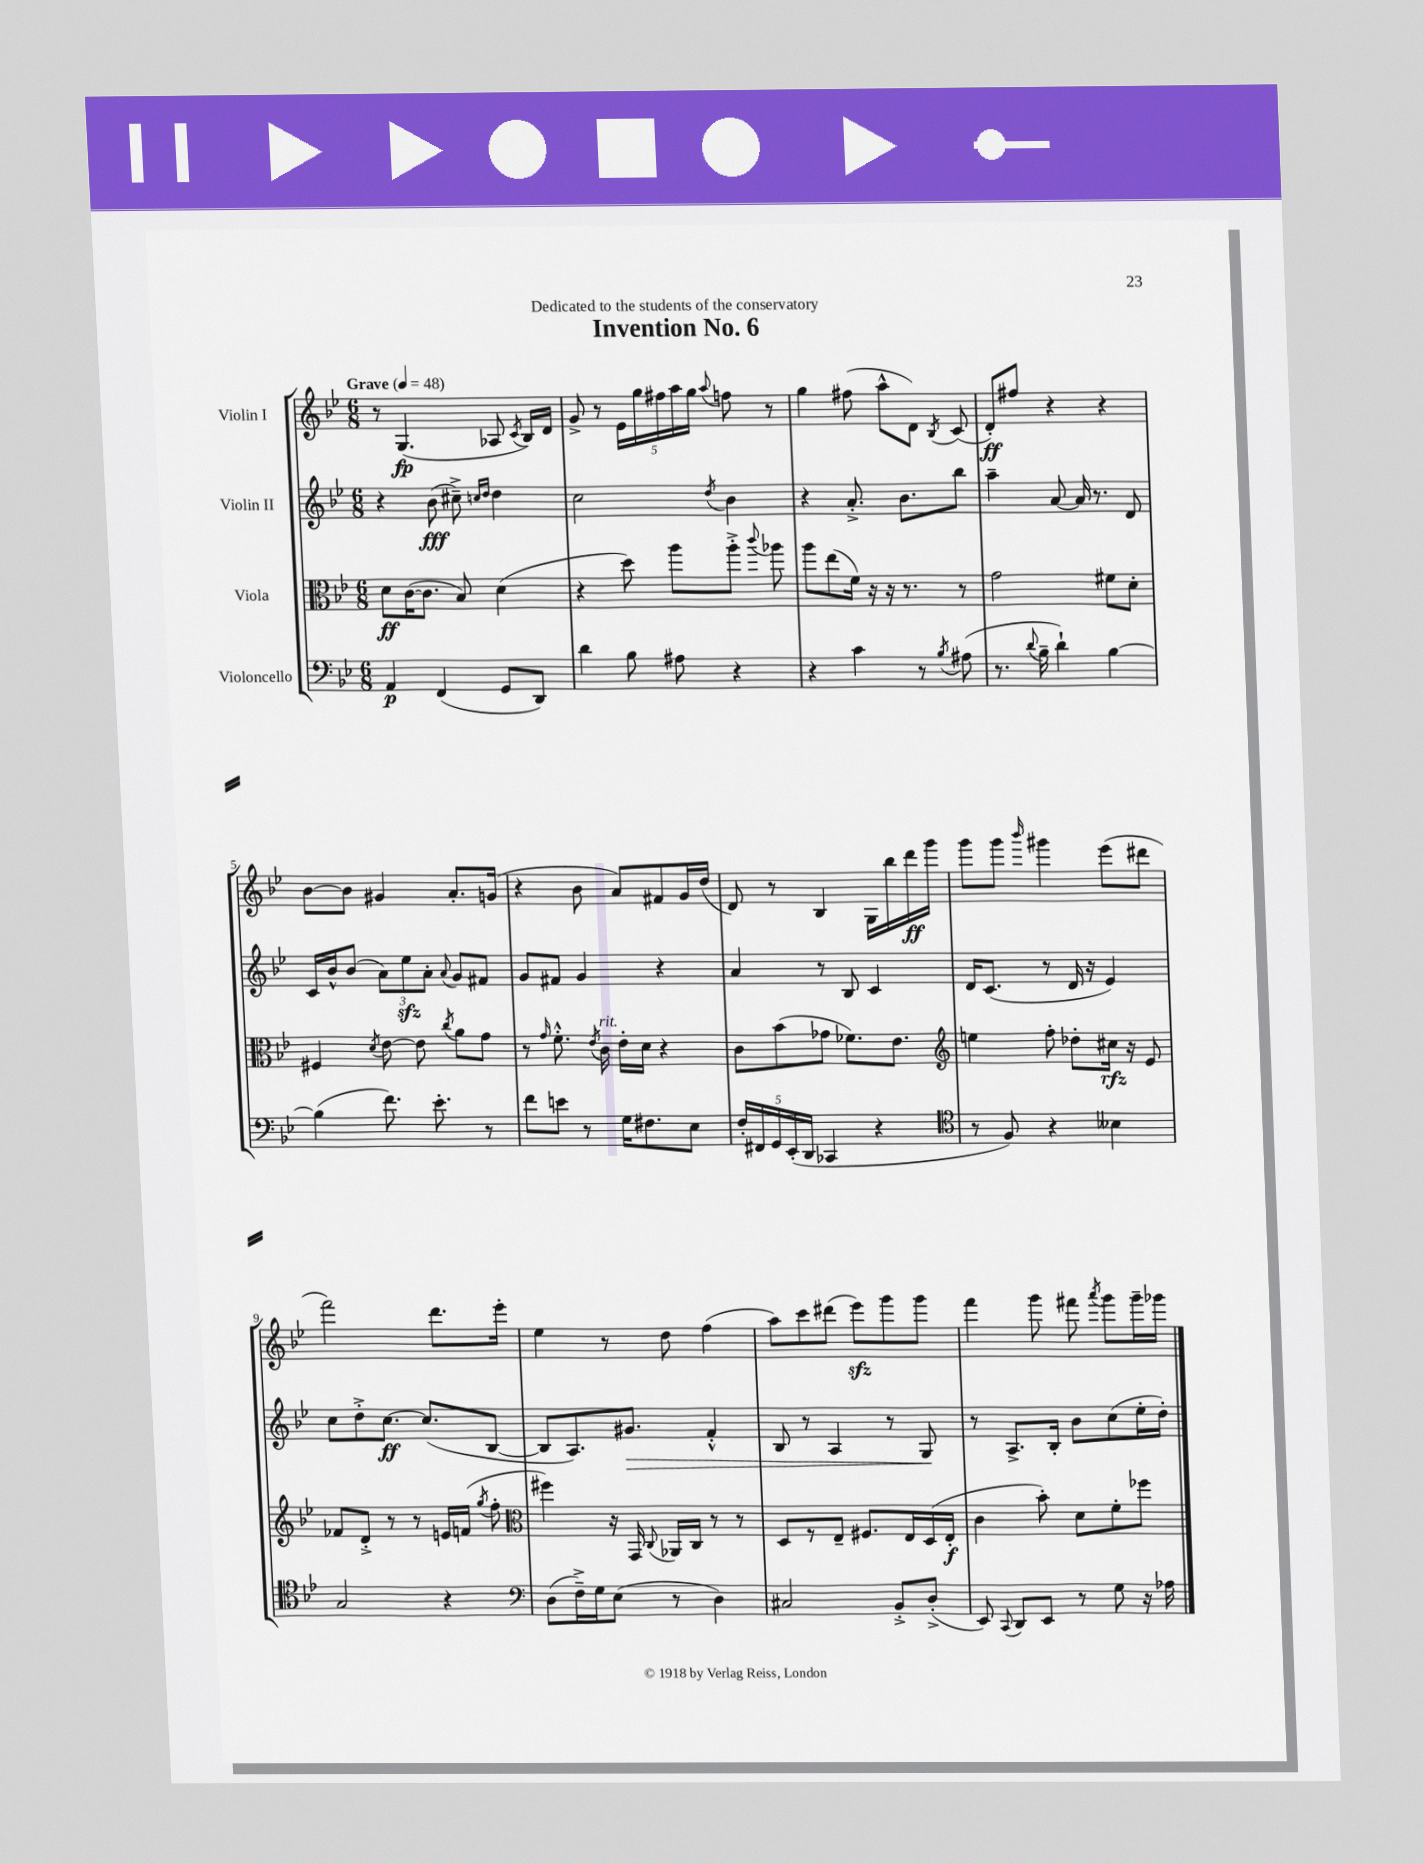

**kern	**dynam	**kern	**dynam	**kern	**dynam	**kern	**dynam
*part4	*part4	*part3	*part3	*part2	*part2	*part1	*part1
*staff4	*staff4	*staff3	*staff3	*staff2	*staff2	*staff1	*staff1
*I"Violoncello	*	*I"Viola	*	*I"Violin II	*	*I"Violin I	*
*clefF4	*	*clefC3	*	*clefG2	*	*clefG2	*
*k[b-e-]	*	*k[b-e-]	*	*k[b-e-]	*	*k[b-e-]	*
*M6/8	*	*M6/8	*	*M6/8	*	*M6/8	*
*MM48	*	*MM48	*	*MM48	*	*MM48	*
=1	=1	=1	=1	=1	=1	=1	=1
!	!	!	!	!	!	!LO:TX:a:B:t=Grave	!
4AA/	p	8d\L	ff	4r	.	8r	.
.	.	([16c\K	.	.	.	(4.G/	fp
.	.	8.c\J]	.	.	.	.	.
(4FF/	.	.	.	(8b-\	fff	.	.
.	.	8B-/)	.	8cc#X~^\)	.	.	.
.	.	.	.	16qqccn/LL	.	.	.
.	.	.	.	16qqdd/JJ	.	.	.
8GG/L	.	(4d\	.	4dd\	.	8A-X/	.
.	.	.	.	.	.	8qc/	.
8DD/J)	.	.	.	.	.	16B-/LL)	.
.	.	.	.	.	.	16d/JJ	.
=2	=2	=2	=2	=2	=2	=2	=2
4d\	.	4r	.	2cc\	.	8g^/	.
.	.	.	.	.	.	8r	.
8B-\	.	8dd\)	.	.	.	20e-\LL	.
.	.	.	.	.	.	20gg\	.
.	.	.	.	.	.	20ff#X\	.
8A#X\	.	8aa\L	.	.	.	.	.
.	.	.	.	.	.	20aa\	.
.	.	.	.	.	.	20gg\JJ	.
.	.	.	.	8qdd/	.	8qqaa/	.
4r	.	8aa'^\J	.	4b-\	.	8ffn\	.
.	.	8qqccc/	.	.	.	.	.
.	.	8aa-X\	.	.	.	8r	.
=3	=3	=3	=3	=3	=3	=3	=3
4r	.	8aa\L	.	4r	.	4gg\	.
.	.	(8ee-\	.	.	.	.	.
4c\	.	16f\Jk)	.	8.a'^/	.	(8ff#X\	.
.	.	16r	.	.	.	.	.
.	.	16r	.	.	.	8aa^^\L	.
.	.	8.r	.	8.b-\L	.	.	.
8r	.	.	.	.	.	8d\J)	.
8qB-/	.	.	.	.	.	8qB-/	.
(8A#X\	.	8r	.	8bb-\J	.	(8c/	.
=4	=4	=4	=4	=4	=4	=4	=4
8.r	.	2g\	.	4aa~\	.	8d'/L)	ff
.	.	.	.	.	.	8ff#X/J	.
8qqd/	.	.	.	.	.	.	.
16B-~\	.	.	.	.	.	.	.
4d`\)	.	.	.	[8a/	.	4r	.
.	.	.	.	16a/]	.	.	.
.	.	.	.	8.r	.	.	.
[4B-\	.	8f#X\L	.	.	.	4r	.
.	.	8d'\J	.	8d/	.	.	.
!!LO:LB:g=z
=5	=5	=5	=5	=5	=5	=5	=5
(4B-\]	.	4F#X/	.	16c/LL	.	[8b-\L	.
.	.	.	.	16b-^^/J	.	.	.
.	.	.	.	(8b-/J	.	8b-\J]	.
.	.	8qd/	.	.	.	.	.
8.f\)	.	[8e-\	.	12a\L)	.	4g#X/	.
.	.	.	.	12ee-zz\	.	.	.
.	.	8e-\]	.	.	.	.	.
.	.	.	.	12a'\J	.	.	.
8.e-'\	.	.	.	.	.	.	.
.	.	8qcc/	.	8qqa/	.	.	.
.	.	8a\L	.	8g/L	.	8.a'/L	.
8r	.	8g\J	.	8f#X/J	.	.	.
.	.	.	.	.	.	(16gn/Jk	.
=6	=6	=6	=6	=6	=6	=6	=6
8f\L	.	8r	.	8g/L	.	4r	.
.	.	16qqg/	.	.	.	.	.
8en\J	.	8.f'^^\	.	8f#X/J	.	.	.
8r	.	.	.	4g/	.	8b-\	.
.	.	8qe-/	.	.	.	.	.
!	!	!LO:TX:a:i:t=rit.	!	!	!	!	!
.	.	16c\	.	.	.	.	.
16G\KL	.	16e-'\LL	.	.	.	8a/L)	.
8.F#X\	.	16d\JJ	.	.	.	.	.
.	.	4r	.	4r	.	8f#X/	.
8E-\J	.	.	.	.	.	16g/L	.
.	.	.	.	.	.	(16dd/JJ	.
=7	=7	=7	=7	=7	=7	=7	=7
20F'/LL	.	8c\L	.	4a/	.	8d/)	.
20FF#X/	.	.	.	.	.	.	.
20GG/	.	.	.	.	.	.	.
.	.	(8b-\	.	.	.	8r	.
(20EE-'/	.	.	.	.	.	.	.
20DD/JJ	.	.	.	.	.	.	.
4CC-X/	.	8g-X\J	.	8r	.	4B-/	.
.	.	8.f-X\L)	.	8B-/	.	.	.
4r	.	.	.	4c/	.	16G\LL	.
.	.	8.e-\J	.	.	.	16bb-\	.
.	.	.	.	.	.	16ddd\	ff
.	.	.	.	.	.	16ggg\JJ	.
=8	=8	=8	=8	=8	=8	=8	=8
*clefC4	*	*clefG2	*	*	*	*	*
8r	.	4een\	.	16d/KL	.	8ggg\L	.
.	.	.	.	(8.c/J	.	.	.
8F/)	.	.	.	.	.	8ggg\J	.
.	.	.	.	.	.	16qqbbb-/	.
4r	.	8ff'\	.	8r	.	4ggg#X\	.
.	.	8dd-X'\L	.	16d/	.	.	.
.	.	.	.	16r	.	.	.
4B--X\	.	16cc#X\Jk	rfz	4e-/)	.	(8eee-\L	.
.	.	16r	.	.	.	.	.
.	.	8e-/	.	.	.	8ddd#X\J	.
!!LO:LB:g=z
=9	=9	=9	=9	=9	=9	=9	=9
2G/	.	8f-X/L	.	8cc\L	.	2fff\)	.
.	.	8d'^/J	.	8dd'^\	.	.	.
.	.	8r	.	[8.cc\J	ff	.	.
.	.	8r	.	.	.	.	.
.	.	.	.	(8.cc/L]	.	.	.
4r	.	16en/LL	.	.	.	8.ddd\L	.
.	.	(16fn/JJ	.	.	.	.	.
.	.	8qgg/	.	.	.	.	.
.	.	8ff'\	.	[8B-/J	.	.	.
.	.	.	.	.	.	16eee-'\Jk	.
=10	=10	=10	=10	=10	=10	=10	=10
*clefF4	*	*clefC3	*	*	*	*	*
(8D\L	.	4ff#X\)	.	8B-/L]	.	4ee-\	.
16F~^\L)	.	.	.	8.A/)	.	.	.
16G\J	.	.	.	.	.	.	.
(8E-\J	.	16r	.	.	.	8r	.
!	!	!	!	!	!LO:HP:b	!	!
.	.	16GG/	.	8.g#X/J	>	.	.
.	.	8qqC/	.	.	.	.	.
8r	.	16AA-X/LL	.	.	.	8dd\	.
.	.	16C/JJ	.	.	.	.	.
4D\)	.	8r	.	4f'^^/	.	(4ff\	.
.	.	8r	.	.	.	.	.
=11	=11	=11	=11	=11	=11	=11	=11
2C#X/	.	8D/L	.	8B-/	.	8aa\L)	.
.	.	8r	.	8r	.	8ccc\	.
.	.	8E-~/J	.	4A/	.	(8ddd#X\J	.
.	.	8.F#X/L	.	.	.	8eee-zz\L)	.
8BB-'^/L	.	.	.	8r	.	8ggg\	.
.	.	16E-/L	.	.	.	.	.
(8D'^/J	.	(16D/	.	8G/	.	8ggg\J	.
.	.	16E-'/JJ	f	.	.	.	.
.	.	.	.	.	]	.	.
=12	=12	=12	=12	=12	=12	=12	=12
8EE-/)	.	4c\	.	8r	.	4fff\	.
8qqCC/	.	.	.	.	.	.	.
8DD/L	.	.	.	8.A^/L	.	.	.
8EE-/J	.	8b-'\)	.	.	.	8ggg\	.
.	.	.	.	16B-'/Jk	.	.	.
8r	.	8d\L	.	8b-\L	.	8fff#X\	.
.	.	.	.	.	.	8qaaa/	.
8G\	.	8f'\	.	(8cc\	.	8ggg\L	.
16r	.	8ff-X\J	.	16ee-'\L	.	16ggg~\L	.
16A-X\	.	.	.	16dd'\JJ)	.	16ggg-X\JJ	.
==	==	==	==	==	==	==	==
*-	*-	*-	*-	*-	*-	*-	*-
